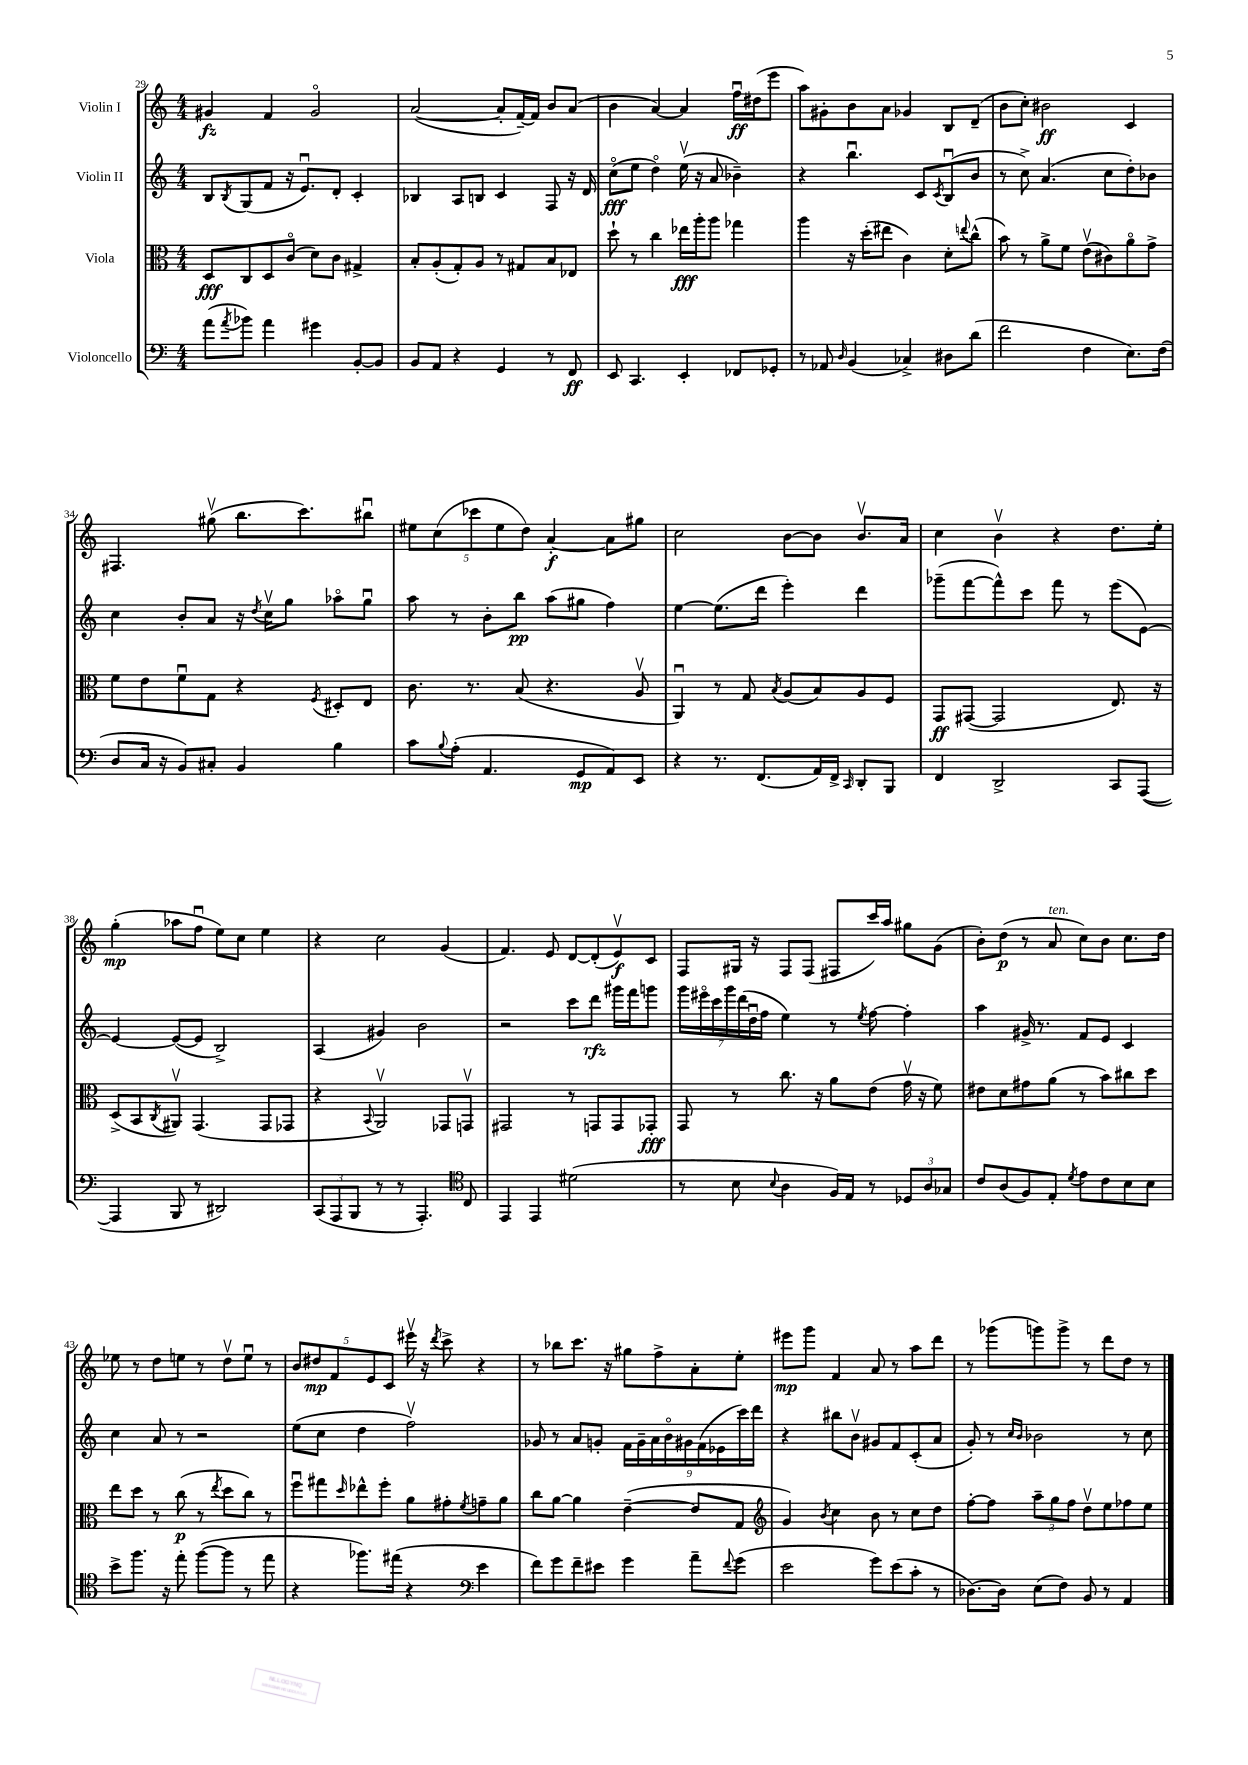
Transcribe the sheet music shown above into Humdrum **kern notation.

**kern	**kern	**kern	**kern
*staff4	*staff3	*staff2	*staff1
*clefF4	*clefC3	*clefG2	*clefG2
*k[]	*k[]	*k[]	*k[]
*M4/4	*M4/4	*M4/4	*M4/4
(8a	8D	8B	4g#
8qa	.	8qB	.
8b-)	8C	(8G	.
4a	8D	8f	4f
.	(8co	16r	.
.	.	8.eu)	.
4g#	8d)	.	2g#o
.	8c	8d'	.
[8BB'	4G#^	4c'	.
8BB]	.	.	.
=	=	=	=
8BB	8B'	4B-	([2a
8AA	(8A'	.	.
4r	8G')	8A	.
.	8A	8B	.
4GG	8r	4c	8a']
.	8G#	.	[16f~)
.	.	.	16f]
8r	8B	8F	8b
8FF	8E-	16r	(8a
.	.	16d	.
=	=	=	=
8EE	8dd`	(8cco	4b
4.CC	8r	8ee	.
.	4cc	4ddo)	[4a)
4EE'	16ee-	(16eev	4a]
.	16aa'	16r	.
.	8aa	8a	.
8FF-	4gg-	4b-~)	16ffu
.	.	.	(16dd#
8GG-'	.	.	8eee
=	=	=	=
8r	4aa	4r	8aa)
8AA-	.	.	8g#'
16qqD	.	.	.
(4BB	16r	4.bbu	8b
.	(16dd'	.	.
.	8ee#	.	8a
4C-^)	4c)	.	4g-
.	.	8c	.
.	.	8qc	.
8D#	8d'	(8Bu	8B
.	8qqee	.	.
(8d	(8cc^^	8b	(8d~
=	=	=	=
2f	8b)	8r	8b
.	8r	8cc^)	8cc')
.	8a^	(4.a	2b#
.	8f	.	.
4F	(8ev	.	.
.	8c#)	8cc	.
8.E)	8ao	8dd')	4c
.	8g^	8b-	.
(16F	.	.	.
=	=	=	=
8D	8f	4cc	4.F#
16C	8e	.	.
16r	.	.	.
8BB)	8fu	8b'	.
8C#'	8G	8a	(8gg#v
4BB	4r	16r	8.bb
.	.	8qdd	.
.	.	16ccv	.
.	.	8gg	.
.	.	.	8.ccc)
.	8qF	.	.
4B	8D#'	8aa-o	.
.	8E	8ggu	8bb#u
=	=	=	=
8c	8.c	8aa	10ee#
.	.	.	(10cc
8qqB	.	.	.
(8A'	.	8r	.
.	8.r	.	.
.	.	.	10ccc-
4.AA	.	8b'	.
.	.	.	10ee#
.	(8B	8bb	.
.	.	.	10dd)
.	4.r	(8aa	[4a'
8GG	.	8gg#	.
8AA)	.	4ff)	8a]
8EE	8Av	.	8gg#
=	=	=	=
4r	4AAu)	[4ee	2cc
8.r	8r	(8.ee]	.
.	8G	.	.
(8.FF	.	16ddd	.
.	8qB	.	.
.	(8A	4eee')	[8b
16AA)	8B)	.	8b]
16FF^	.	.	.
16qqCC	.	.	.
8DD'	8A	4ddd	8.bv
8BBB	8F	.	.
.	.	.	16a
=	=	=	=
4FF	8GG	(8ggg-~	4cc
.	([8GG#	[8fff	.
2DD^	2GG#]	8fff^^])	4bv
.	.	8ccc	.
.	.	8fff	4r
.	.	8r	.
8CC	8.E)	(8eee	8.dd
([8AAA	.	[8e)	.
.	16r	.	16ee'
=	=	=	=
4AAA]	(8D^	4e_	(4gg'
.	8BB	.	.
.	8qC	.	.
8BBB	8AA#v)	(8e_	8aa-
8r	(4.GG	8e]	8ffu
2DD#)	.	2B^)	8ee)
.	.	.	8cc
.	8GG	.	4ee
.	8GG-	.	.
=	=	=	=
(12CC	4r	(4A	4r
12AAA	.	.	.
12BBB	.	.	.
.	8qqBB	.	.
8r	2AAv)	4g#)	2cc
8r	.	.	.
4.AAA')	.	2b	.
.	8GG-	.	(4g
*clefC4	*	*	*
8C	8GGv	.	.
=	=	=	=
4EE	2GG#	2r	4.f)
4EE	.	.	.
.	.	.	8e
(2d#	8r	8ccc	[8d
.	8GG	8ddd	(8d']
.	8GG	16ggg#	8ev)
.	.	16fff	.
.	8GG-'	8ggg	8c
=	=	=	=
8r	8GG	28ggg	8F
.	.	28eee#o	.
.	.	28ccc	.
.	.	28ggg	.
8B	8r	.	16G#
.	.	(28ddd	.
.	.	28ddu	.
.	.	.	16r
.	.	28ff	.
8qqB	.	.	.
4A	8.cc	4ee)	8F
.	.	.	(8F
.	16r	.	.
16F)	8a	8r	8F#
16E	.	.	.
.	.	8qee	.
8r	(8e	[8ff	16ccc)
.	.	.	16aa
12D-	16gv	4ff']	8gg#
.	16r	.	.
12A	.	.	.
.	8f)	.	(8g
12G-	.	.	.
=	=	=	=
8c	8e#	4aa	8b')
(8A	8d	.	(8dd
8F)	8g#	16g#^	8r
.	.	8.r	.
8E'	(8a	.	8a
8qd	.	.	.
8e	8r	8f	8cc)
8c	8b)	8e	8b
8B	8cc#	4c	8.cc
8B	8dd	.	.
.	.	.	16dd
=	=	=	=
8b^	8ee	4cc	8ee-
8.ff	8dd	.	8r
.	8r	8a	8dd
16r	.	.	.
8ee'	(8cc	8r	8ee
([8ff	8r	2r	8r
.	8qee	.	.
8ff]	8dd	.	8ddv
8r	8cc)	.	8eeu
8ee	8r	.	8r
=	=	=	=
4r	8ffu	(8ee	10b
.	.	.	10dd#
.	8gg#	8cc	.
.	.	.	10f
.	16qqdd	.	.
8.ff-)	8ee-^^	4dd	.
.	.	.	10e
.	8ff'	.	.
.	.	.	10c
(16ee#	.	.	.
4r	8a	2ffv)	16eee#v
.	.	.	16r
.	.	.	8qddd
.	8g#'	.	8ccc^
*clefF4	*	*	*
.	8qf	.	.
4e	8g~	.	4r
.	8a	.	.
=	=	=	=
8f)	8cc	8g-	8r
8g	[8a	8r	8bb-
8f~	4a]	8a	8.ccc
8e#	.	8g'	.
.	.	.	16r
4g	([4e~	18f	8gg#
.	.	18g~	.
.	.	18a	.
.	.	.	8ff^
.	.	18bo	.
.	.	18g#	.
8a~	8e]	.	8a'
.	.	(18f	.
.	.	18e-	.
8qqf	.	.	.
(8g	8G	.	8ee'
.	.	18ccc)	.
.	.	18ddd	.
=	=	=	=
*	*clefG2	*	*
2e	4g)	4r	8eee#
.	.	.	8ggg
.	8qb	.	.
.	4cc	8bb#	4f
.	.	8bv	.
8g)	8b	8g#	8a
(8e	8r	8f	8r
8c'	8cc	(8c'	8aa
8r	8dd	8a	8ddd
=	=	=	=
[8.D-)	[8ff'	8g')	8r
.	8ff]	8r	(8ggg-
16D-]	.	.	.
.	.	16qqcc	.
.	.	16qqb	.
(8E	12aa~	2b-	8ggg)
.	12gg	.	.
8F)	.	.	8ggg^
.	12ff	.	.
8BB	8ddv	.	8r
8r	8ee	.	8ddd
4AA	8ff-	8r	8dd
.	8ee	8cc	8r
==	==	==	==
*-	*-	*-	*-
